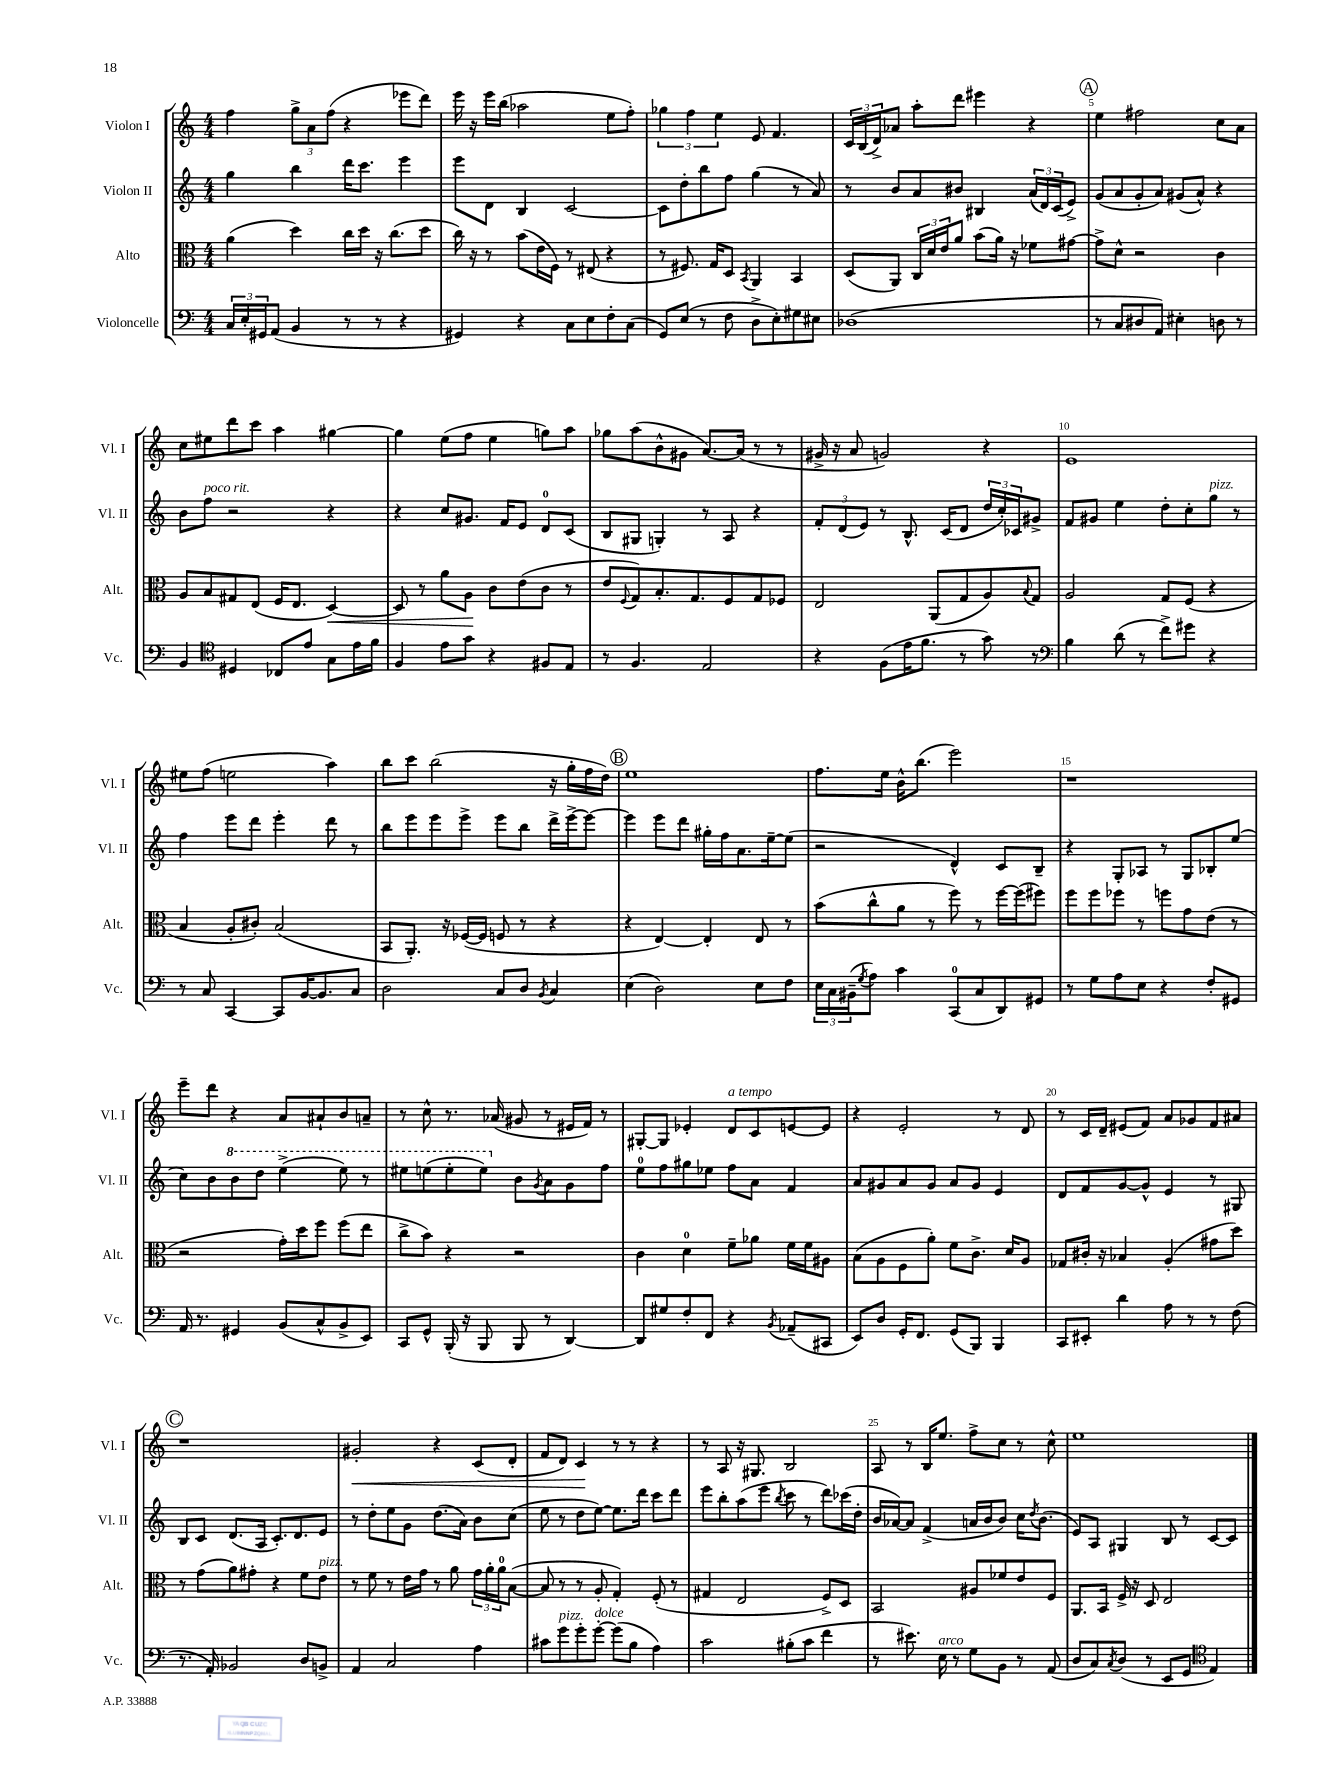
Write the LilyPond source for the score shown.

<<
\new StaffGroup <<
\new Staff = "s0" \with { instrumentName = "Violon I" shortInstrumentName = "Vl. I" } {
    \clef treble \key c \major \numericTimeSignature \time 4/4
    f''4 \tuplet 3/2 { g''8-> a'8 f''8( } r4 ees'''8 d'''8) |
    e'''16 r16 e'''16 b''16( aes''2 e''8 f''8-.) |
    \tuplet 3/2 { ges''4 f''4 e''4 } e'8 f'4. |
    \tuplet 3/2 { c'16 b16( d'16->) } aes'8 a''8-. d'''8 eis'''4 r4 |
    \mark \markup { \circle "A" } e''4 fis''2 c''8 a'8 |
    c''8 eis''8 d'''8 c'''8 a''4 gis''4~ |
    gis''4 e''8( f''8 e''4 g''8) a''8 |
    ges''8 a''8( b'8-^ gis'8 a'8.~) a'16( r8 r8 |
    gis'16-> r16 a'8 g'2) r4 |
    e'1 |
    eis''8 f''8( e''2 a''4) |
    b''8 c'''8 b''2( r16 g''16-. f''16 d''16) |
    \mark \markup { \circle "B" } e''1 |
    f''8. e''16 b'16-^ b''8.( e'''2) |
    r1 |
    e'''8-- d'''8 r4 a'8 ais'8-! b'8 a'8-- |
    r8 c''8-^ r8. aes'16( gis'8 r8 eis'16 f'16) r8 |
    gis8~-. gis8 ees'4-. d'8^\markup { \italic "a tempo" } c'8 e'8~ e'8 |
    r4 e'2-. r8 d'8 |
    r8 c'16 d'16-- eis'8( f'8) a'8 ges'8 f'8 ais'8 |
    \mark \markup { \circle "C" } r1 |
    gis'2-.\< r4 c'8( d'8-. |
    f'8 d'8) c'4\! r8 r8 r4 |
    r8 a8 r16 gis8. b2 |
    a8 r8 b16 e''8. f''8-> c''8 r8 c''8-^ |
    e''1 \bar "|." |
}
\new Staff = "s1" \with { instrumentName = "Violon II" shortInstrumentName = "Vl. II" } {
    \clef treble \key c \major \numericTimeSignature \time 4/4
    g''4 b''4 d'''16 c'''8. e'''4 |
    e'''8 d'8 b4 c'2~ |
    c'8 d''8-. b''8 f''8 g''4( r8 a'8) |
    r8 b'8 a'8 bis'8 bis4 \tuplet 3/2 { a'16( d'16) c'16( } e'8->) |
    \mark \markup { \circle "A" } g'8( a'8 g'8-. a'8) gis'8( a'8-^) r4 |
    b'8 f''8^\markup { \italic "poco rit." } r2 r4 |
    r4 c''8 gis'8. f'16 e'8 d'8-0 c'8( |
    b8 gis8 g4-.) r8 a8 r4 |
    \tuplet 3/2 { f'8-. d'8( e'8) } r8 b8.-^ c'16( d'8 \tuplet 3/2 { d''16 c''16-.) ces'16 } gis'8-> |
    f'8 gis'8 e''4 d''8-. c''8-. g''8^\markup { \italic "pizz." } r8 |
    f''4 e'''8 d'''8 e'''4-. d'''8 r8 |
    b''8 e'''8 e'''8 e'''8-> e'''8 b''8 d'''16-> e'''16~-> e'''8~ |
    \mark \markup { \circle "B" } e'''4 e'''8 d'''8 gis''16-. f''16 a'8. e''16~-- e''8( |
    r2 d'4-^) c'8 b8-- |
    r4 g8-. aes8 r8 g8 bes8-. e''8( |
    c''8) b'8 \ottava #1 b''8 d'''8 e'''4->( e'''8) r8 |
    eis'''8 e'''8( e'''8-. e'''8) \ottava #0 b'8 \acciaccatura { g'8 } a'8 g'8 f''8 |
    e''8-0 f''8 gis''8 ees''8 f''8 a'8 f'4 |
    a'8 gis'8 a'8 gis'8 a'8 gis'8 e'4 |
    d'8 f'8 g'8~ g'8-^ e'4 r8 gis8 |
    \mark \markup { \circle "C" } b8 c'8 d'8.( a16 c'8.-.) d'8. e'8 |
    r8 d''8-. e''8 g'8 d''8.( a'16) b'8 c''8( |
    e''8 r8 d''8 e''8~) e''8. d'''16 c'''8 d'''8 |
    e'''8 b''8-. a''8( e'''8 \acciaccatura { b''8 } c'''8 r8 d'''8) ces'''16( d''16-. |
    b'16 aes'16~) aes'8 f'4->( a'16 b'16 b'8) c''16 \acciaccatura { d''8 } b'8.( |
    e'8) a8 gis4 b8 r8 c'8~ c'8 \bar "|." |
}
\new Staff = "s2" \with { instrumentName = "Alto" shortInstrumentName = "Alt." } {
    \clef alto \key c \major \numericTimeSignature \time 4/4
    a'4( d''4) c''16 d''16 r16 c''8.( d''8 |
    c''16) r16 r8 b'8( e'16 f16) r8 eis8( r4 |
    r8 fis8.) g16 d8 \acciaccatura { b,8 } a,4 b,4 |
    d8( a,8) \tuplet 3/2 { c16 d'16 e'16 } a'8 b'8( a'16) r16 fes'8 gis'8~ |
    \mark \markup { \circle "A" } gis'8-> d'8-^ r2 c'4 |
    a8 b8 gis8 e8( f16 e8. d4~\<) |
    d8 r8 a'8 a8\! c'8 e'8( c'8 r8 |
    e'8 \appoggiatura { f8 } g8) b8.-. g8. f8 g8 fes8 |
    e2 a,8( g8 a8) \appoggiatura { b8 } g8 |
    a2 g8 f8( r4 |
    b4 a8-. cis'8-.) b2( |
    b,8 a,8.-.) r16 fes16~( fes16 f8 r8 r4 |
    \mark \markup { \circle "B" } r4 e4~) e4-. e8 r8 |
    b'8( c''8-^ a'8 r8 f''8) r8 f''16~ f''16( fis''8) |
    f''8 f''8 fes''8 r8 f''8 g'8 e'8( r8 |
    r2 g'16-.) d''16 f''8 f''8( e''8 |
    c''8-> b'8) r4 r2 |
    c'4 d'4-0 f'8-- aes'8 f'16 f'16 ais8 |
    b8( a8 f8 a'8-.) f'8 c'8.-> d'16 a8 |
    ges8 cis'16-. r16 bes4 a4-.( gis'8 d''8) |
    \mark \markup { \circle "C" } r8 g'8( a'8) gis'8-. r4 f'8 e'8^\markup { \italic "pizz." } |
    r8 f'8 r8 e'16 g'16 r8 a'8 \tuplet 3/2 { g'16 a'16-. a'16-0 } b8~( |
    b8 r8 r8 a8-. g4-.) f8-.( r8 |
    gis4 e2 f8->) d8 |
    b,2 ais8 fes'8 e'8 f8 |
    a,8. b,16 f16-> r16 d8 e2 \bar "|." |
}
\new Staff = "s3" \with { instrumentName = "Violoncelle" shortInstrumentName = "Vc." } {
    \clef bass \key c \major \numericTimeSignature \time 4/4
    \tuplet 3/2 { c16 e16-. gis,16 } a,8( b,4 r8 r8 r4 |
    gis,4) r4 c8 e8 f8-. c8( |
    g,8) e8( r8 f8 d8-> e8-.) gis8 eis8 |
    des1( |
    \mark \markup { \circle "A" } r8 c8 dis8 a,8) eis4-. d8 r8 |
    b,4 \clef tenor dis4 ces8 e'8 g8 e'16 f'16 |
    f4 e'8 g'8 r4 fis8 e8 |
    r8 f4. e2 |
    r4 f8( e'16 f'8. r8 g'8) r8 |
    \clef bass b4 d'8( r8 f'8->) gis'8 r4 |
    r8 c8 c,4~ c,8 b,16~ b,8. c8 |
    d2 c8 d8 \acciaccatura { b,8 } c4 |
    \mark \markup { \circle "B" } e4( d2) e8 f8 |
    \tuplet 3/2 { e16 c16 bis,16--( } \acciaccatura { g8 } a8) c'4 c,8-0( c8 d,8) gis,8 |
    r8 g8 a8 e8 r4 f8-. gis,8 |
    a,16 r8. gis,4 b,8( c8-^ b,8-> e,8) |
    c,8 g,8-^ b,,16-.( r16 b,,8 b,,8 r8 d,4~) |
    d,8 gis8 f8-. f,8 r4 \acciaccatura { b,8 } aes,8--( cis,8 |
    e,8) d8 g,16-. f,8. g,8( b,,8) b,,4 |
    c,8 eis,8-. d'4 a8 r8 r8 f8( |
    \mark \markup { \circle "C" } r8. a,16-.) bes,2 d8 b,8-> |
    a,4 c2 a4 |
    cis'8 g'8^\markup { \italic "pizz." } g'8-. g'8~-.^\markup { \italic "dolce" } g'8( b8 a4) |
    c'2 bis8-.( c'8 f'4 |
    r8 eis'8.) e16^\markup { \italic "arco" } r8 g8 b,8 r8 a,8( |
    d8 c8) \acciaccatura { c8 } d8( r8 e,8 g,8 \clef tenor e4) \bar "|." |
}
>>
>>
\layout { \context { \Score \override BarNumber.break-visibility = ##(#f #t #t) barNumberVisibility = #(every-nth-bar-number-visible 5) } }
